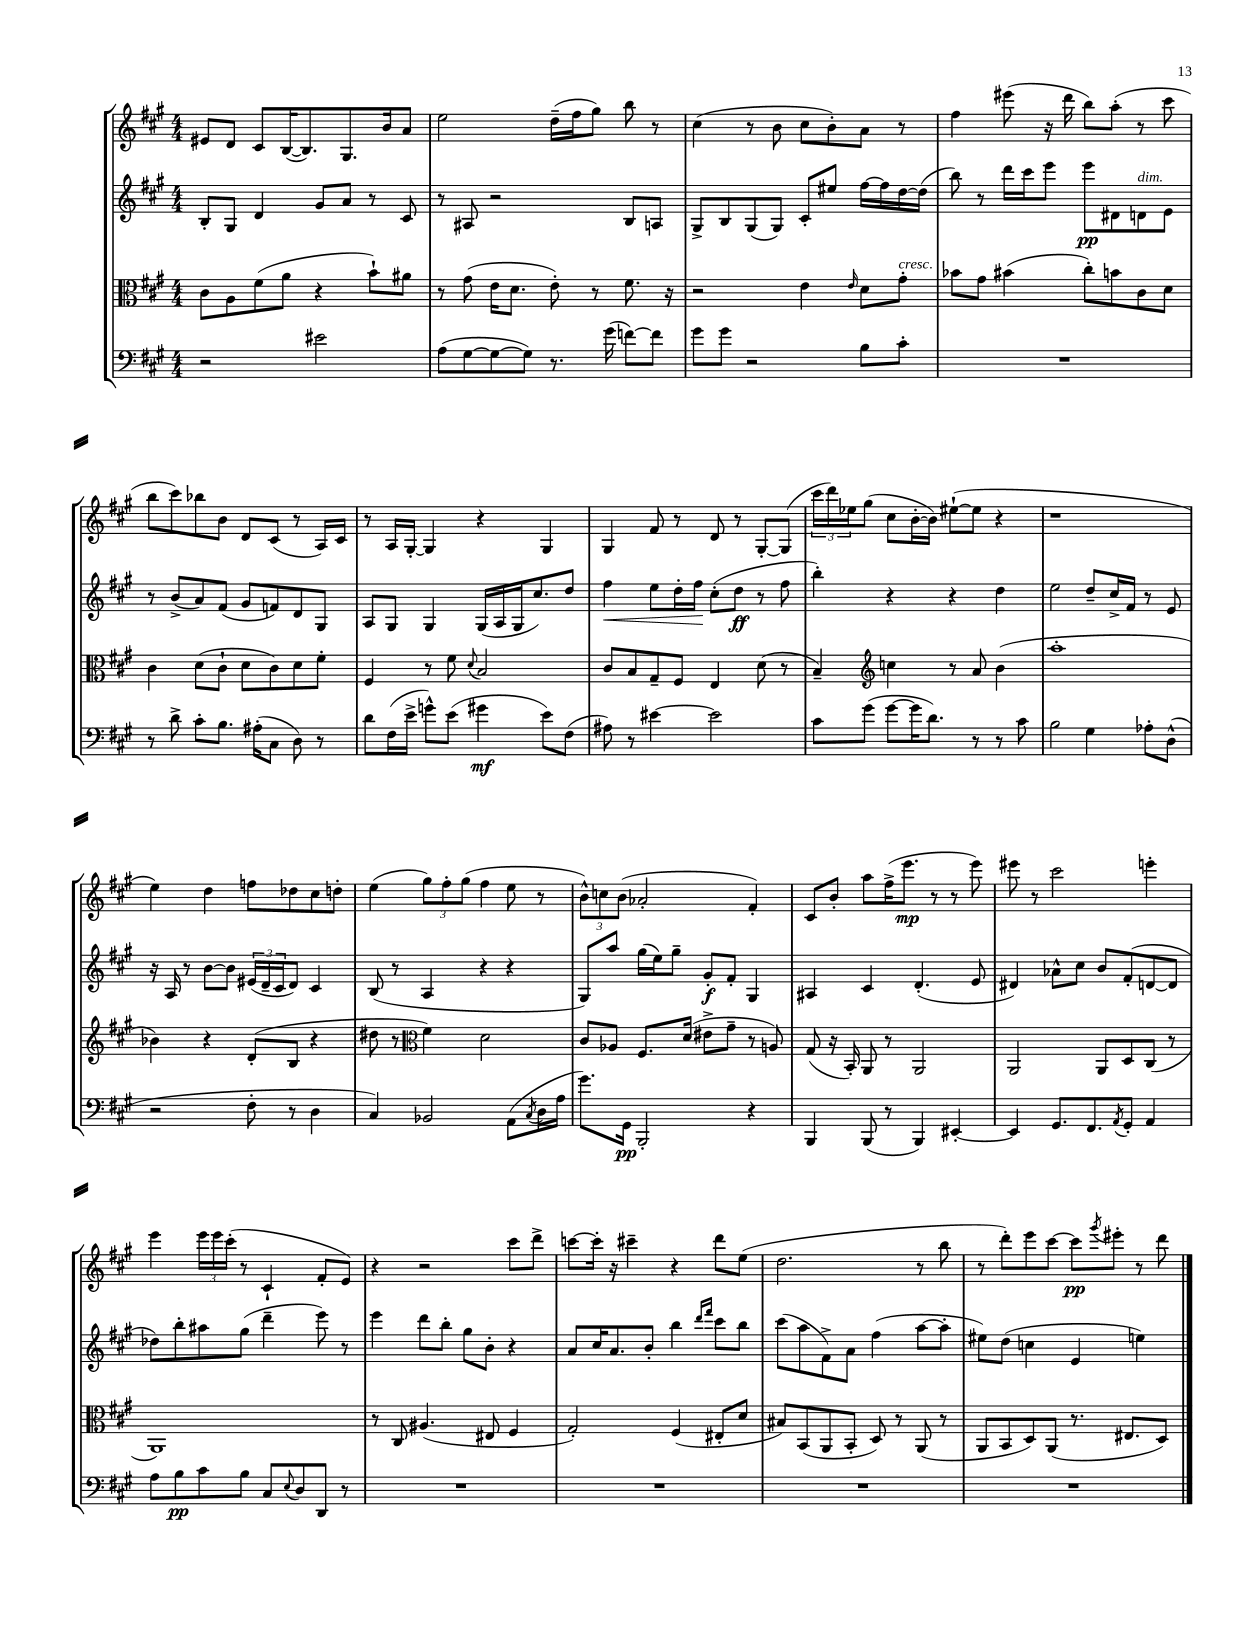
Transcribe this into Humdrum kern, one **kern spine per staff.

**kern	**kern	**kern	**kern
*staff4	*staff3	*staff2	*staff1
*clefF4	*clefC3	*clefG2	*clefG2
*k[f#c#g#]	*k[f#c#g#]	*k[f#c#g#]	*k[f#c#g#]
*M4/4	*M4/4	*M4/4	*M4/4
2r	8c#	8B'	8e#
.	8A	8G#	8d
.	(8f#	4d	8c#
.	8a	.	([16B
.	.	.	8.B])
2e#	4r	8g#	.
.	.	8a	8.G#
.	8b`)	8r	.
.	.	.	16b
.	8a#	8c#	8a
=	=	=	=
(8A	8r	8r	2ee
[8G#	(8g#	8A#	.
8G#_	16e	2r	.
.	8.d	.	.
8G#])	.	.	.
8.r	8e')	.	(16dd~
.	.	.	16ff#
.	8r	.	8gg#)
(16g#	.	.	.
[8f)	8.f#	8B	8bb
8f]	.	8A	8r
.	16r	.	.
=	=	=	=
8g#	2r	8G#^	(4cc#
8g#	.	8B	.
2r	.	(8G#	8r
.	.	8G#)	8b
.	4e	8c#'	8cc#
.	.	8ee#	8b')
.	16qqe	.	.
8B	8d	[16ff#	8a
.	.	16ff#]	.
8c#'	8g#'	[16dd	8r
.	.	(16dd]	.
=	=	=	=
1r	8b-	8bb)	4ff#
.	8g#	8r	.
.	(4b#	16ddd	(8eee#
.	.	16ccc#	.
.	.	8eee	16r
.	.	.	16ddd
.	8cc#')	8eee	8bb)
.	8b	8d#	(8aa'
.	8c#	8d	8r
.	8d	8e	8ccc#
=	=	=	=
8r	4c#	8r	8bb
8d^	.	(8b^	8ccc#)
8c#'	(8d	8a)	8bb-
8.B	8c#`	(8f#	8b
.	8d	8g#	8d
(16A#'	.	.	.
8C#	8c#)	8f)	(8c#
8D)	8d	8d	8r
8r	8f#'	8G#	16A)
.	.	.	16c#
=	=	=	=
8d	4F#	8A	8r
(16F#	.	8G#	16A
16e^	.	.	[16G#'
8g^^)	8r	4G#	4G#]
(8e	8f#	.	.
.	8qqd	.	.
4g#	2B	(16G#	4r
.	.	16A	.
.	.	16G#	.
.	.	8.cc#)	.
8e)	.	.	4G#
(8F#	.	8dd	.
=	=	=	=
8A#)	8c#	4ff#	4G#
8r	8B	.	.
[4e#	8G#~	8ee	8f#
.	8F#	16dd'	8r
.	.	16ff#	.
2e#]	4E	(8cc#'	8d
.	.	8dd	8r
.	(8d	8r	[8G#'
.	8r	8ff#	(8G#]
=	=	=	=
8c#	4B~)	4bb')	24ccc#
.	.	.	24ddd)
.	.	.	24ee-
(8g#	.	.	(8gg#
*	*clefG2	*	*
[8g#	4cc	4r	8cc#
16g#]	.	.	[16b'
8.d)	.	.	16b])
.	8r	4r	([8ee#`
8r	8a	.	8ee#]
8r	(4b	4dd	4r
8c#	.	.	.
=	=	=	=
2B	1aa'	2ee	1r
4G#	.	8dd~	.
.	.	16cc#^	.
.	.	16f#	.
8A-'	.	8r	.
(8D^^	.	8e	.
=	=	=	=
2r	4b-)	16r	4ee)
.	.	16A	.
.	.	8r	.
.	4r	[8b	4dd
.	.	8b]	.
8F#'	(8d'	(24e#	8ff
.	.	24d~	.
.	.	24c#	.
8r	8B	8d)	8dd-
4D	4r	4c#	8cc#
.	.	.	8dd'
=	=	=	=
4C#)	8dd#	(8B	(4ee
.	8r	8r	.
*	*clefC3	*	*
2BB-	4f#)	4A	12gg#)
.	.	.	12ff#'
.	.	.	(12gg#
.	2d	4r	4ff#
(8AA	.	4r	8ee
8qC#	.	.	.
16D	.	.	8r
16A	.	.	.
=	=	=	=
8.g#)	8c#	8G#)	12b^^)
.	.	.	12cc
.	8A-	8aa	.
.	.	.	(12b
16GG#	.	.	.
2BBB'	8.F#	(16gg#	2a-'
.	.	16ee)	.
.	.	8gg#~	.
.	(16d	.	.
.	8e#^	8g#'	.
.	8g#~	8f#'	.
4r	8r	4G#	4f#')
.	8A)	.	.
=	=	=	=
4BBB	(8G#	4A#	8c#
.	16r	.	8b'
.	16BB')	.	.
(8BBB	8AA	4c#	8aa
8r	8r	.	(16ff#^
.	.	.	8.eee
4BBB)	2AA	(4.d'	.
.	.	.	8r
[4EE#'	.	.	8r
.	.	8e	8eee)
=	=	=	=
4EE#]	2AA	4d#)	8eee#
.	.	.	8r
8.GG#	.	8a-^^	2ccc#
.	.	8cc#	.
8.FF#	.	.	.
.	8AA	8b	.
8qAA	.	.	.
8GG#'	8D	(8f#'	.
4AA	(8C#	[8d	4eee'
.	8r	8d]	.
=	=	=	=
8A	1AA)	8dd-)	4eee
8B	.	8bb'	.
8c#	.	8aa#	24eee
.	.	.	24eee
.	.	.	(24ccc#'
8B	.	(8gg#	8r
8C#	.	4ddd~	4c#`
8qqE	.	.	.
8D	.	.	.
8DD	.	8eee)	8f#'
8r	.	8r	8e)
=	=	=	=
1r	8r	4eee	4r
.	8C#	.	.
.	(4.A#	8ddd	2r
.	.	8bb'	.
.	.	8gg#	.
.	8E#	8b'	.
.	4F#	4r	8ccc#
.	.	.	8ddd^
=	=	=	=
1r	2G#')	8a	[8ccc
.	.	16cc#	16ccc']
.	.	8.a	16r
.	.	.	4ccc#~
.	.	8b'	.
.	(4F#	4bb	4r
.	.	16qqddd	.
.	.	16qqfff#	.
.	8E#'	8ccc#	8ddd
.	8d	8bb	(8ee
=	=	=	=
1r	8B#)	(8ccc#	2.dd
.	(8BB	8aa	.
.	8AA	8f#^)	.
.	8BB'	8a	.
.	8D)	(4ff#	.
.	8r	.	.
.	(8AA	[8aa	8r
.	8r	8aa']	8bb
=	=	=	=
1r	8AA	8ee#)	8r
.	8BB	(8dd	8ddd')
.	8D)	4cc	8eee
.	(8AA	.	[8ccc#
.	8.r	4e	8ccc#]
.	.	.	8qggg#
.	.	.	8eee#'
.	8.E#	.	.
.	.	4ee)	8r
.	8D)	.	8ddd
==	==	==	==
*-	*-	*-	*-
